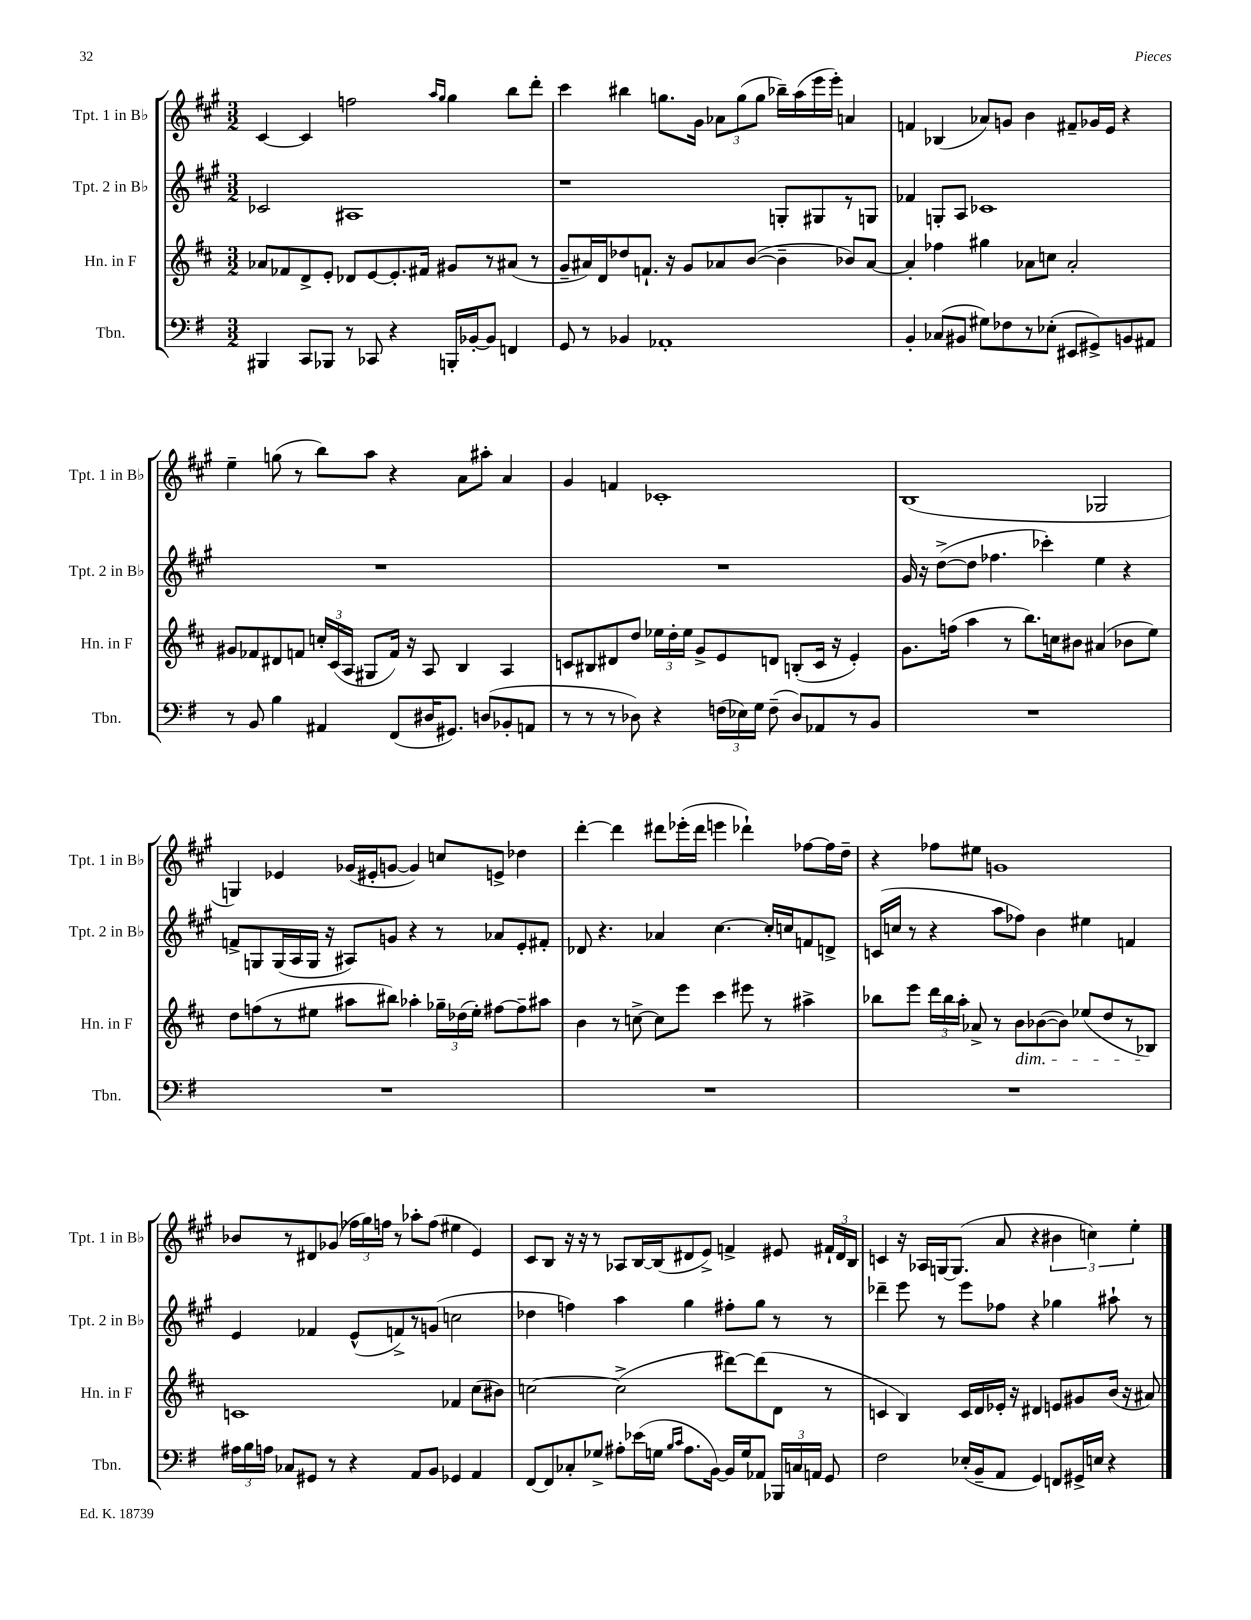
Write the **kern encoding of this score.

**kern	**kern	**kern	**kern
*staff4	*staff3	*staff2	*staff1
*clefF4	*clefG2	*clefG2	*clefG2
*k[f#]	*k[f#c#]	*k[f#c#g#]	*k[f#c#g#]
*M3/2	*M3/2	*M3/2	*M3/2
4BBB#	8a-	2c-	[4c#
.	8f-	.	.
8CC	8d^	.	4c#]
8BBB-	8e'	.	.
8r	8d-	1A#	2ff
8CC-	[8e	.	.
4r	8.e']	.	.
.	16f#	.	.
.	.	.	16qqaa
.	.	.	16qqgg#
16BBB'	8g#	.	4gg#
[16BB-'	.	.	.
8BB-]	8r	.	.
4FF	(8a#	.	8bb
.	8r	.	8ddd'
=	=	=	=
8GG	8g~	1r	4ccc#
8r	16a#)	.	.
.	16d	.	.
4BB-	8dd-	.	4bb#
.	8.f`	.	.
1AA-'	.	.	8.gg
.	16r	.	.
.	8g	.	.
.	.	.	16g#
.	8a-	.	12a-
.	.	.	(12gg
.	([8b	.	.
.	.	.	12gg
.	4b~]	8G'	16bb-~)
.	.	.	(16aa
.	.	8G#	16eee
.	.	.	16eee')
.	8b-)	8r	4a
.	[8a-	8G	.
=	=	=	=
4BB'	4a-']	4f-	4f
(8C-	4ff-	8G'	(4B-
8BB#	.	8A	.
8G#)	4gg#	1c-	8a-)
8F-	.	.	8g
8r	8a-	.	4b
(8E-'	8cc	.	.
8EE#	2a-'	.	8f#~
8GG#^)	.	.	16g-
.	.	.	16e
8BB	.	.	4r
8AA#	.	.	.
=	=	=	=
8r	8g#	1.r	4ee~
8BB	8f-	.	.
4B	8d#	.	(8gg
.	8f	.	8r
4AA#	24cc'	.	8bb)
.	(24c#	.	.
.	24A	.	.
.	8G#	.	8aa
(8FF#	16f)	.	4r
.	16r	.	.
16D#	8A	.	.
8.GG#)	.	.	.
.	4B	.	8a
(8D	.	.	8aa#'
8BB-'	4A	.	4a
8AA	.	.	.
=	=	=	=
8r	8c	1.r	4g#
8r	8B#	.	.
8r	8d#	.	4f
8D-)	8dd	.	.
4r	24ee-	.	1c-'
.	24dd'	.	.
.	24ee-	.	.
.	8g^	.	.
(24F	8e	.	.
24E-)	.	.	.
24G	.	.	.
(8F~	8d	.	.
8D-)	(8B'	.	.
8AA-	16c	.	.
.	16r	.	.
8r	4e')	.	.
8BB	.	.	.
=	=	=	=
1.r	8.g	16g#	(1B
.	.	16r	.
.	.	([8dd^	.
.	(16ff	.	.
.	4aa	8dd]	.
.	.	4.ff-	.
.	8r	.	.
.	8.bb)	.	.
.	.	4ccc-')	.
.	16cc	.	.
.	8b#	.	.
.	(4a#	4ee	2G-
.	8b-	4r	.
.	8ee)	.	.
=	=	=	=
1.r	8dd	8f^	4G)
.	(8ff	8G	.
.	8r	(16G	4e-
.	.	16A	.
.	8ee#	16G	.
.	.	16r	.
.	8aa#	8A#)	(16g-
.	.	.	16e#'
.	8bb#)	8g	[8g
.	4aa-'	4r	4g])
.	24gg-~	8r	8cc
.	(24dd-	.	.
.	24ee#')	.	.
.	[8ff#	8a-	8e^
.	8ff#~]	8e'	4dd-
.	8aa#	8f#'	.
=	=	=	=
1.r	4b	8d-	[4ddd'
.	.	4.r	.
.	8r	.	4ddd]
.	[8cc^	.	.
.	8cc]	4a-	8ddd#
.	8eee	.	(16eee-'
.	.	.	16ddd#
.	4ccc#	[4.cc#	4eee
.	8eee#	.	4ddd-`)
.	8r	16cc#']	.
.	.	16cc	.
.	4aa#^	8f	[8ff-
.	.	8d^	16ff-]
.	.	.	16dd~
=	=	=	=
1.r	8bb-	(16c	4r
.	.	16cc	.
.	8eee	8r	.
.	24ddd	4r	8ff-
.	24bb-	.	.
.	24aa'	.	.
.	8a-^	.	8ee#
.	8r	8aa	1g
.	8b	8ff-)	.
.	([8b-	4b	.
.	8b-])	.	.
.	(8ee-	4ee#	.
.	8dd	.	.
.	8r	4f	.
.	8B-)	.	.
=	=	=	=
24A#	1c	4e	8b-
24B	.	.	.
24A	.	.	.
8C-	.	.	8r
8GG#	.	4f-	8d#
8r	.	.	(8g-
4r	.	(8e^^	24ff-
.	.	.	24gg#)
.	.	.	24ff
.	.	8f^)	8r
8AA	.	8r	8aa-'
8BB	.	(8g	(8ff
4GG-	4f-	2cc	4ee#
4AA	(8cc#	.	4e)
.	8b#)	.	.
=	=	=	=
[8FF#	[2cc	4dd-	8c#
8FF#]	.	.	8B
8C-'	.	4ff)	16r
.	.	.	16r
8G-^	.	.	8r
8A#'	(2cc^]	4aa	8A-
(16e-	.	.	[16B
16G	.	.	(16B]
16qqB	.	.	.
16qqc	.	.	.
8.A#	.	4gg#	8d#
.	.	.	8e^)
[16BB)	.	.	.
16BB]	[8ddd#)	8ff#'	4f^
16G	.	.	.
8AA-	(8ddd#]	8gg#	.
24BBB-	8d	8r	8e#
24C	.	.	.
24AA	.	.	.
8GG	8r	8r	24f#`
.	.	.	24d#
.	.	.	24B
=	=	=	=
2F#	4c	4ddd-~	4c
.	4B)	8eee	16r
.	.	.	16A-
.	.	8r	[16G
.	.	.	(8.G]
(16E-'	16c	8eee	.
16BB~	16d	.	.
8AA	16e-'	8ff-	8a
.	16r	.	.
4GG)	4d#	4r	4r
8FF	8e	4gg-	6b#
16GG#^	8g#	.	.
.	.	.	6cc)
16E	.	.	.
4r	(16b	8aa#`	.
.	16r	.	.
.	.	.	6ee'
.	8a#)	8r	.
==	==	==	==
*-	*-	*-	*-
